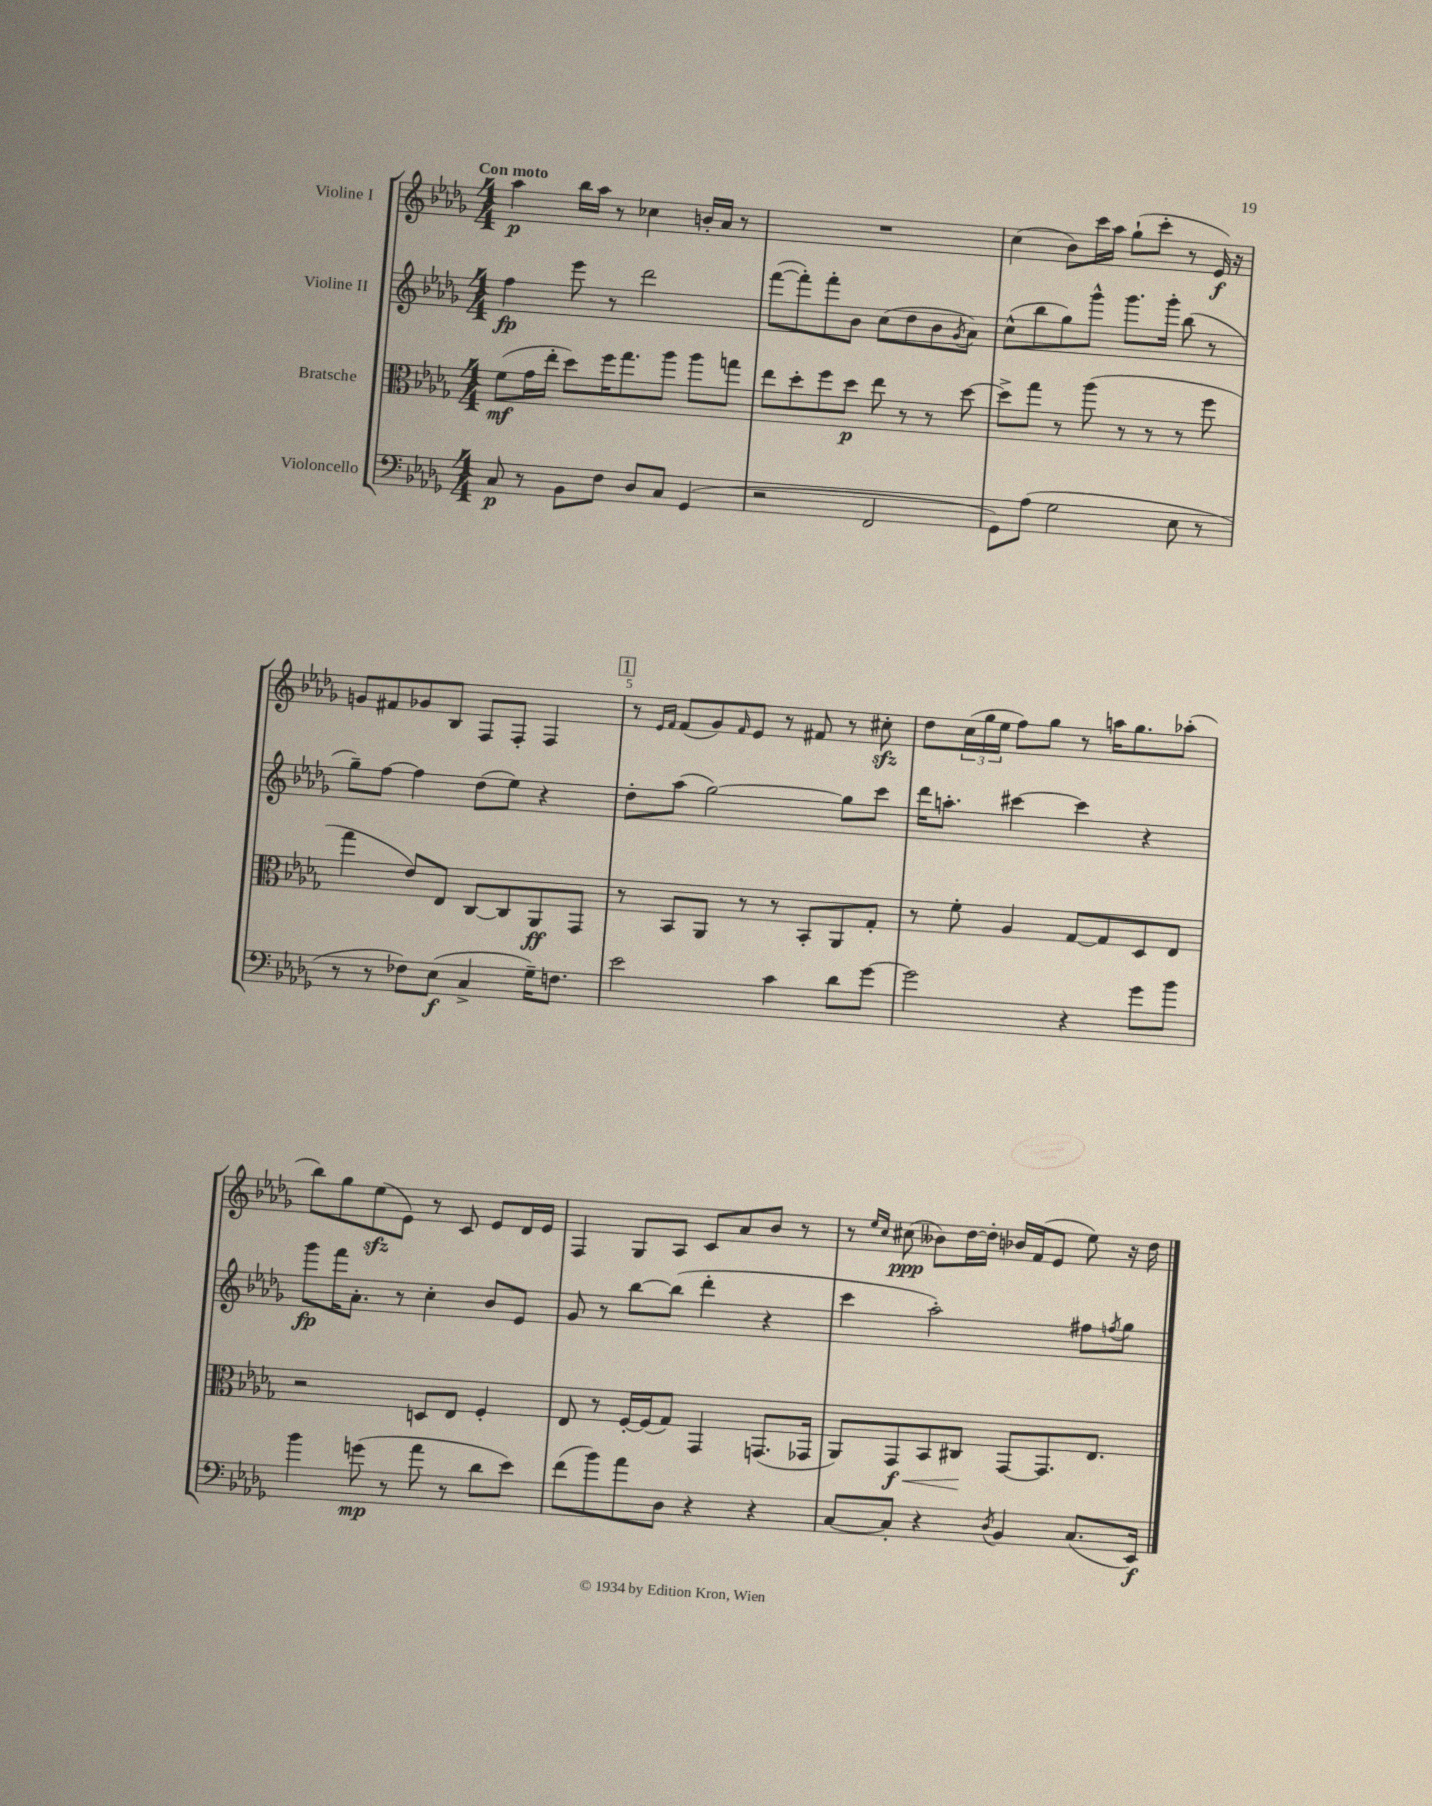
<<
\new StaffGroup <<
\new Staff = "s0" \with { instrumentName = "Violine I" } {
    \clef treble \key des \major \numericTimeSignature \time 4/4 \tempo "Con moto"
    aes''4\p bes''16 aes''16 r8 ces''4 b'16-. aes'16 r8 |
    R1 |
    c''4( bes'8) c'''16 aes''16 ges''8-!( c'''8-. r8 ees'16\f) r16 |
    g'8 fis'8 ges'8 bes8 f8 f8-. f4 |
    \mark \markup { \box "1" } r8 \grace { ees'16 f'16 } f'8( ges'8) \grace { f'16 } ees'8 r8 fis'8 r8 cis''8-.\sfz |
    des''8 \tuplet 3/2 { c''16( ges''16 ees''16 } f''8) ges''8 r8 a''16 ges''8. aes''8-.( |
    bes''8) ges''8 ees''8\sfz( ees'8) r8 c'8 ees'8 des'16 ees'16 |
    f4 ges8 aes8 c'8 aes'8 bes'8 r8 |
    r8 \grace { ees''16 c''16 } cis''8\ppp( beses'8) des''16~ des''16-. bes'16 f'16( ees'8 ees''8) r16 des''16 \bar "|." |
}
\new Staff = "s1" \with { instrumentName = "Violine II" } {
    \clef treble \key des \major \numericTimeSignature \time 4/4
    f''4\fp ees'''8 r8 des'''2 |
    f'''8~( f'''8-.) f'''8-. bes'8 c''8( des''8 bes'8 \acciaccatura { ges'8 } aes'8) |
    c''8-^( bes''8 ges''8) ges'''8-^ ges'''8. ges'''16-. bes''8( r8 |
    ges''8--) f''8~ f''4 des''8( ees''8) r4 |
    \mark \markup { \box "1" } des''8-. aes''8( ges''2~) ges''8 c'''8 |
    des'''16 a''8.-. cis'''4~ cis'''4 r4 |
    ges'''8\fp f'''16 aes'8.-. r8 c''4-. bes'8 ees'8 |
    ges'8 r8 bes''8~ bes''8( des'''4-. r4 |
    c'''4 aes''2-.) fis''8 \acciaccatura { f''8 } ges''8 \bar "|." |
}
\new Staff = "s2" \with { instrumentName = "Bratsche" } {
    \clef alto \key des \major \numericTimeSignature \time 4/4
    f'8\mf( ges'16 ees''16-. des''8) f''16 ges''8. aes''8 aes''8 g''8 |
    ees''8 des''8-. f''8 des''8\p ees''8 r8 r8 des''8~ |
    des''8-> ges''8 r8 aes''8( r8 r8 r8 f''8 |
    ges''4 ees'8) ees8 c8~ c8 aes,8\ff ges,8 |
    \mark \markup { \box "1" } r8 bes,8 aes,8 r8 r8 bes,8-. aes,8 ges8-. |
    r8 f'8-. aes4 ges8~ ges8 des8 ees8 |
    r2 d8 ees8 f4-. |
    ees8 r8 f16~-. f16( ges8) ges,4 g,8.( ges,16 |
    aes,8) ges,8\f\< bes,8 cis8\! ges,8~ ges,8. ees8. \bar "|." |
}
\new Staff = "s3" \with { instrumentName = "Violoncello" } {
    \clef bass \key des \major \numericTimeSignature \time 4/4
    c8\p r8 bes,8 f8 des8 c8 ges,4( |
    r2 f,2 |
    ges,8) aes8( ges2 ees8 r8 |
    r8 r8 fes8) ees8\f( c4-> ges16--) f8. |
    \mark \markup { \box "1" } ees'2 c'4 des'8 ges'8~ |
    ges'2 r4 ges'8 bes'8 |
    bes'4 g'8\mp( r8 aes'8 r8 des'8 ees'8) |
    f'8( bes'8) aes'8 des8 r4 r4 |
    c8~ c8-. r4 \acciaccatura { des8 } bes,4 c8.( ees,16\f) \bar "|." |
}
>>
>>
\layout { \context { \Score \override BarNumber.break-visibility = ##(#f #t #t) barNumberVisibility = #(every-nth-bar-number-visible 5) } }
